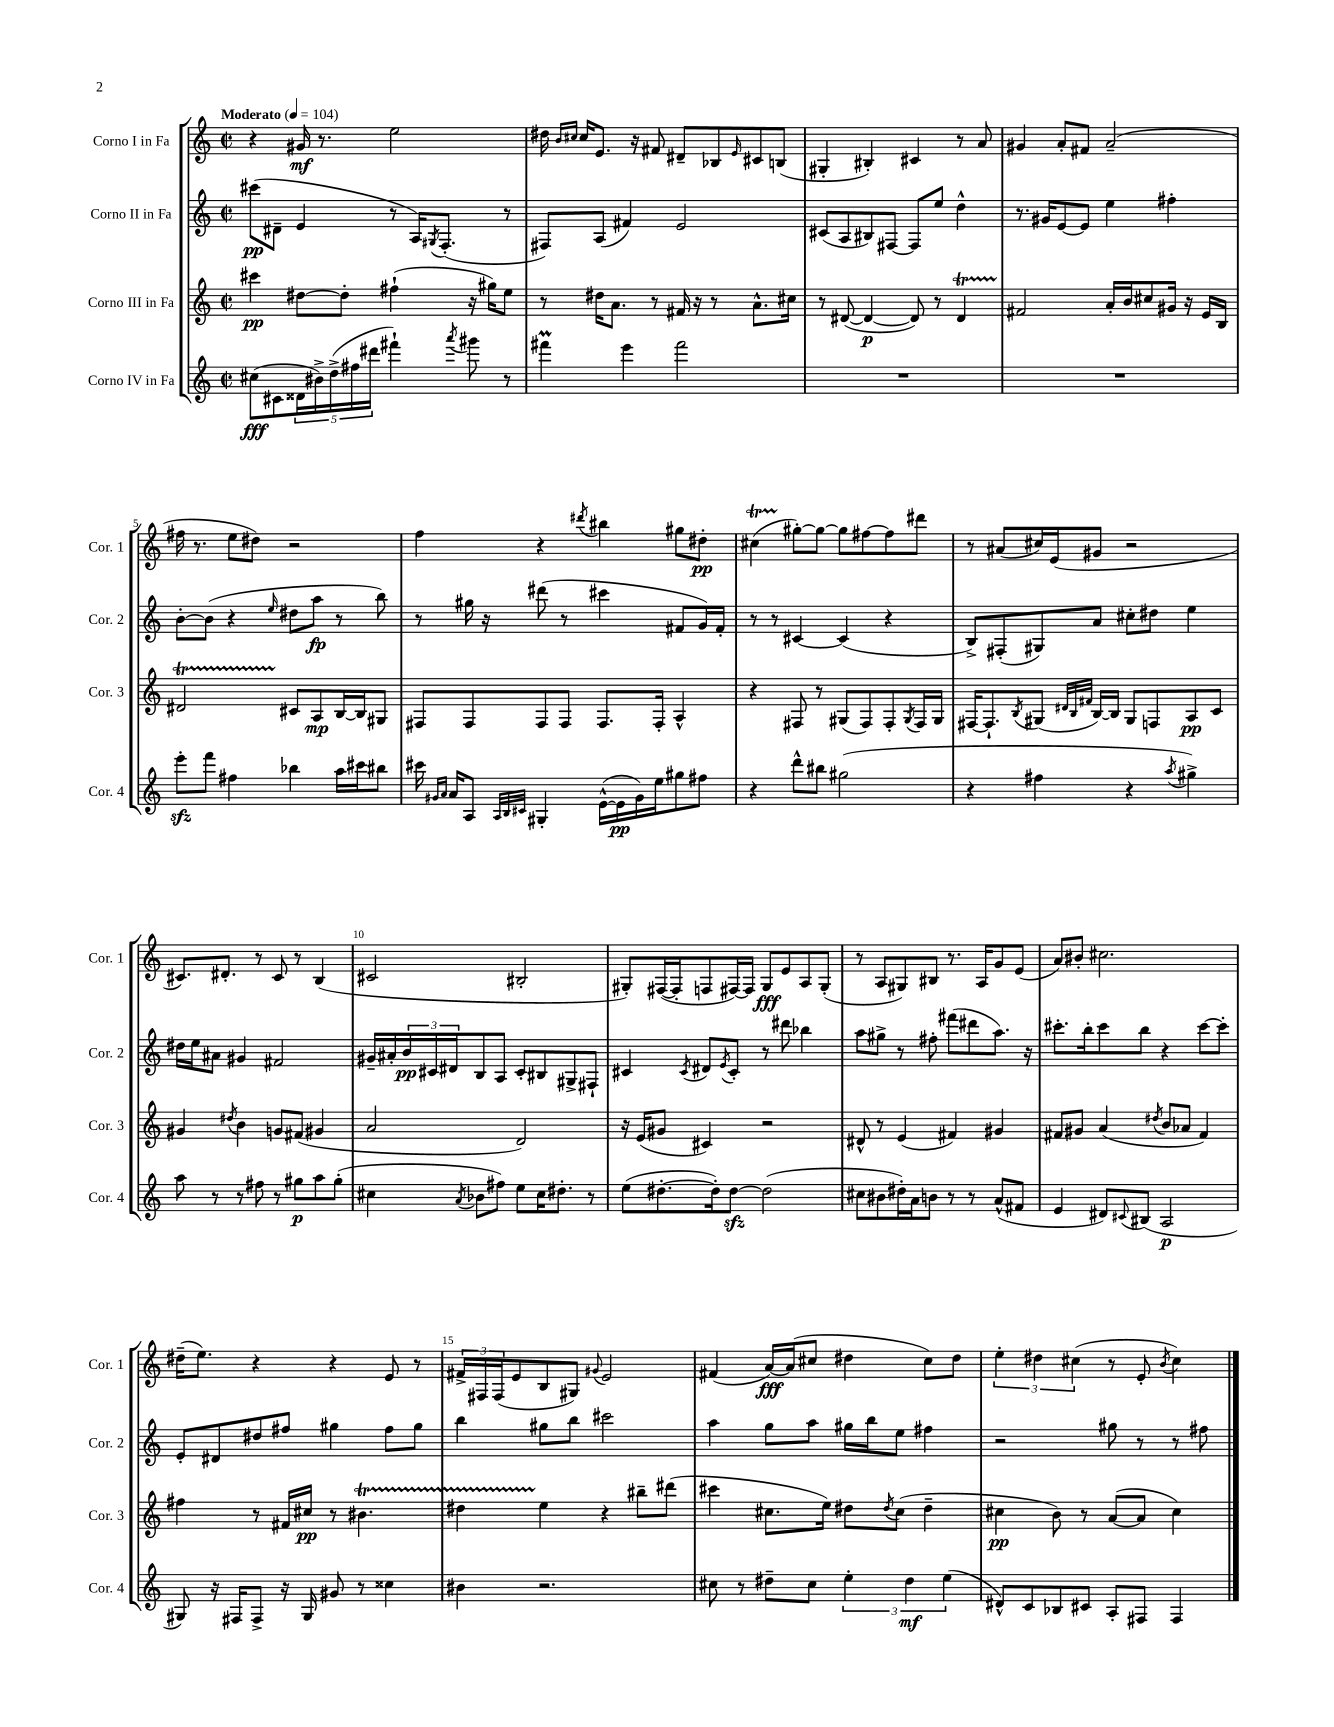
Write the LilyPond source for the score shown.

<<
\new StaffGroup <<
\new Staff = "s0" \with { instrumentName = "Corno I in Fa" shortInstrumentName = "Cor. 1" } {
    \clef treble \key c \major \defaultTimeSignature \time 2/2 \tempo "Moderato" 4 = 104
    r4 gis'16\mf r8. e''2 |
    dis''16 \grace { b'16 cis''16 } cis''16 e'8. r16 fis'8 dis'8-- bes8 \grace { e'16 } cis'8 b8( |
    gis4-. bis4-.) cis'4 r8 a'8 |
    gis'4 a'8-. fis'8 a'2--( |
    fis''16 r8. e''8 dis''8) r2 |
    f''4 r4 \acciaccatura { dis'''8 } bis''4 gis''8 dis''8-.\pp |
    cis''4\startTrillSpan( gis''8~-.\stopTrillSpan) gis''8~ gis''8 fis''8~ fis''8 dis'''8 |
    r8 ais'8( cis''16) e'16( gis'8 r2 |
    cis'8.) dis'8.-. r8 cis'8 r8 b4( |
    cis'2 bis2-. |
    gis8-.) fis16~( fis16-. f8 fis16~) fis16 gis8\fff e'8 a8 gis8-.( |
    r8 a8 gis8) bis8 r8. a16 g'8 e'8( |
    a'8) bis'8-. cis''2. |
    dis''16--( e''8.) r4 r4 e'8 r8 |
    \tuplet 3/2 { fis'16-> fis16 fis16( } e'8 b8 gis8) \appoggiatura { gis'8 } e'2 |
    fis'4( a'16~\fff) a'16( cis''8 dis''4 cis''8) dis''8 |
    \tuplet 3/2 { e''4-. dis''4 cis''4( } r8 e'8-. \acciaccatura { b'8 } cis''4) \bar "|." |
}
\new Staff = "s1" \with { instrumentName = "Corno II in Fa" shortInstrumentName = "Cor. 2" } {
    \clef treble \key c \major \defaultTimeSignature \time 2/2
    cis'''8\pp( dis'8-- e'4 r8 a16) \acciaccatura { gis8 } f8.-.( r8 |
    fis8) a8( fis'4) e'2 |
    cis'8( a8 bis8) fis8~ fis8 e''8 d''4-^ |
    r8. gis'16 e'8~ e'8 e''4 fis''4-. |
    b'8~-. b'8( r4 \grace { e''16 } dis''8 a''8\fp r8 b''8) |
    r8 gis''16 r16 dis'''8( r8 cis'''4 fis'8 g'16) fis'16-. |
    r8 r8 cis'4~ cis'4( r4 |
    b8->) fis8-.( gis8) a'8 cis''8-. dis''8 e''4 |
    dis''16 e''16 ais'8 gis'4 fis'2 |
    gis'16-- ais'16-. \tuplet 3/2 { b'16\pp cis'16 dis'16 } b8 a8 cis'8-. bis8 gis8-> fis8-! |
    cis'4 \acciaccatura { cis'8 } dis'8 \acciaccatura { e'8 } cis'8-. r8 dis'''8 bes''4 |
    a''8 gis''8-> r8 fis''8-. fis'''8( dis'''8 a''8.) r16 |
    cis'''8.-. b''16-. cis'''8 b''8 r4 cis'''8~ cis'''8-. |
    e'8-. dis'8 dis''8 fis''8 gis''4 fis''8 gis''8 |
    b''4 gis''8 b''8 cis'''2 |
    a''4 g''8 a''8 gis''16 b''16 e''8 fis''4 |
    r2 gis''8 r8 r8 fis''8 \bar "|." |
}
\new Staff = "s2" \with { instrumentName = "Corno III in Fa" shortInstrumentName = "Cor. 3" } {
    \clef treble \key c \major \defaultTimeSignature \time 2/2
    cis'''4\pp dis''8~ dis''8-. fis''4-!( r16 gis''16) e''8 |
    r8 dis''16 a'8. r8 fis'16 r16 r8 a'8.-^ cis''16 |
    r8 dis'8~( dis'4~\p dis'8) r8 dis'4\startTrillSpan |
    fis'2\stopTrillSpan a'16-. b'16 cis''8 gis'16 r16 e'16 b16 |
    dis'2\startTrillSpan cis'8\stopTrillSpan a8\mp b16~ b16 gis8 |
    fis8 fis8 fis8 fis8 fis8. fis16-. a4-^ |
    r4 fis8 r8 gis8( fis8) fis8-. \acciaccatura { gis8 } fis16 gis16 |
    fis16~ fis8.-! \acciaccatura { b8 } gis8( \grace { dis'32 b32 fis'32 } b16~) b16 gis8 f8 a8\pp c'8 |
    gis'4 \acciaccatura { dis''8 } b'4 g'8 fis'8( gis'4 |
    a'2 d'2) |
    r16 e'16( gis'8 cis'4) r2 |
    dis'8-^ r8 e'4( fis'4) gis'4 |
    fis'8 gis'8 a'4( \acciaccatura { dis''8 } b'8 aes'8 fis'4) |
    fis''4 r8 fis'16 cis''16\pp r8 bis'4.\startTrillSpan |
    dis''4 e''4\stopTrillSpan r4 bis''8-- dis'''8( |
    cis'''4 cis''8. e''16) dis''8 \acciaccatura { dis''8 } cis''8( dis''4-- |
    cis''4\pp b'8) r8 a'8~( a'8 cis''4) \bar "|." |
}
\new Staff = "s3" \with { instrumentName = "Corno IV in Fa" shortInstrumentName = "Cor. 4" } {
    \clef treble \key c \major \defaultTimeSignature \time 2/2
    cis''8\fff( cis'8 \tuplet 5/4 { disis'16 bis'16->) d''16->( fis''16 dis'''16 } fis'''4-!) \acciaccatura { a'''8 } gis'''8 r8 |
    fis'''4\prall e'''4 fis'''2 |
    R1 |
    R1 |
    e'''8-.\sfz f'''8 fis''4 bes''4 a''16 cis'''16 bis''8 |
    cis'''16 \grace { gis'16 a'16 } a'16 a8 \grace { a32 b32 cis'32 } gis4-. e'16~-^( e'16\pp gis'16) e''16 gis''8 fis''8 |
    r4 d'''8-^ bis''8 gis''2( |
    r4 fis''4 r4 \acciaccatura { a''8 } gis''4->) |
    a''8 r8 r8 fis''8 r8 gis''8\p a''8 gis''8-.( |
    cis''4 \acciaccatura { a'8 } bes'8 fis''8) e''8 cis''16 dis''8.-. r8 |
    e''8( dis''8.~-. dis''16-.) dis''8~\sfz dis''2( |
    cis''8 bis'8 dis''16-.) a'16 b'8 r8 r8 a'8-^( fis'8 |
    e'4 dis'8) \appoggiatura { cis'8 } bis8( a2\p |
    gis8) r16 fis16 fis8-> r16 gis16 gis'8 r8 cisis''4 |
    bis'4 r2. |
    cis''8 r8 dis''8-- cis''8 \tuplet 3/2 { e''4-. dis''4\mf e''4( } |
    dis'8-^) c'8 bes8 cis'8 a8-. fis8 fis4 \bar "|." |
}
>>
>>
\layout { \context { \Score \override BarNumber.break-visibility = ##(#f #t #t) barNumberVisibility = #(every-nth-bar-number-visible 5) } }
